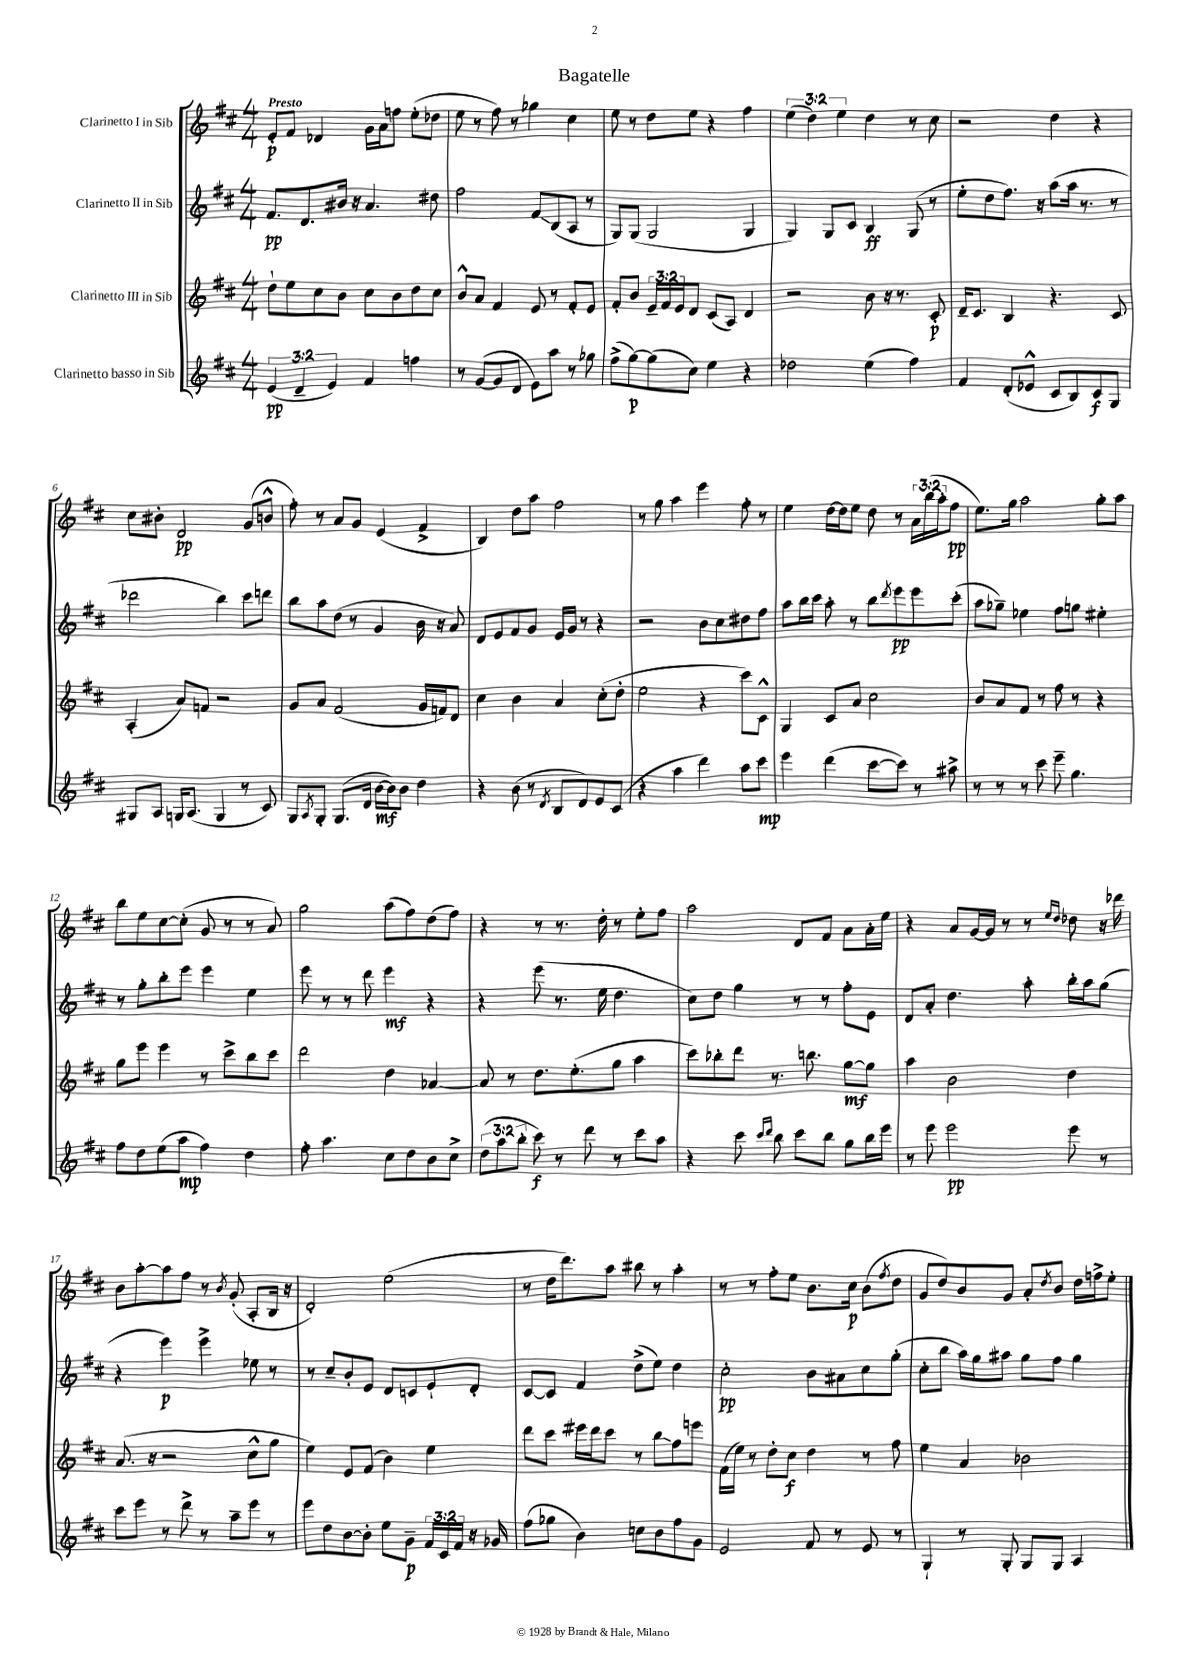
\header { title = "Bagatelle" }
<<
\new StaffGroup <<
\new Staff = "s0" \with { instrumentName = "Clarinetto I in Sib" } {
    \clef treble \key d \major \numericTimeSignature \time 4/4 \override Staff.TupletNumber.text = #tuplet-number::calc-fraction-text \tempo "Presto"
    e'8-.\p fis'8 des'4 g'16 a'16 f''8 e''8-.( des''8 |
    e''8 r8 fis''8) r8 ges''4 cis''4 |
    e''8 r8 d''8 e''8 r4 fis''4 |
    \tuplet 3/2 { e''4( d''4) e''4 } d''4 r8 cis''8 |
    r2 d''4 r4 |
    cis''8 bis'8-. d'2\pp g'8( b'8-^ |
    fis''8-.) r8 a'8 g'8 e'4( fis'4-> |
    b4) d''8 a''8 fis''2 |
    r8 g''8 a''4 e'''4 fis''8-. r8 |
    e''4 d''16~ d''16 e''8 d''8 r8 \tuplet 3/2 { a'16 b''16( a''16-. } fis''8\pp |
    e''8.) g''16 a''2 g''8-. a''8 |
    b''8 e''8 cis''8~ cis''8-.( g'8 r8 r8 a'8) |
    g''2 a''8( fis''8) d''8( fis''8) |
    r4 r8 r8. d''16-. r8 e''8-. fis''8 |
    a''2 d'8 fis'8 a'8 a'16-. e''16 |
    r4 a'8 g'16~ g'16 r8 r8 \grace { e''16 d''16 } des''8 r16 des'''16 |
    b'8 a''8~-. a''8 fis''8 r8 \acciaccatura { b'8 } g'8-.( a8-. b16 r16 |
    d'2-.) e''2( |
    r8 d''16 d'''8.) a''8 bis''8 r8 a''4-. |
    r8 r8 fis''8-. e''8 b'8. cis''16\p b'8( \acciaccatura { fis''8 } d''8 |
    g'8 d''8) b'8 g'8 a'8-. \acciaccatura { d''8 } b'8 d''16 f''16-> e''8-. \bar "|." |
}
\new Staff = "s1" \with { instrumentName = "Clarinetto II in Sib" } {
    \clef treble \key d \major \numericTimeSignature \time 4/4
    fis'8.\pp d'8. bis'16 r16 a'4. dis''8 |
    fis''2 fis'8\glissando b8( a8 r8 |
    g8) g8( g2 g4 |
    g4) g8 cis'8 b4\ff g8( r8 |
    e''8-. d''8 fis''8.) r16 a''8( a''16 r8. r8 |
    des'''2 b''4) cis'''8 d'''8 |
    b''8 a''8 d''8( r8 g'4 b'16 r16 a'8) |
    d'8 e'8 fis'8 g'8 e'16 g'16 r8 r4 |
    r2 b'8 cis''8 dis''8 fis''8 |
    a''8 b''16 cis'''16 a''8-. r8 b''8 \acciaccatura { d'''8 } e'''8\pp e'''8 cis'''8-.( |
    a''8 ges''8--) ees''4 fis''8 g''8 eis''4-. |
    r8 g''8-. b''8-. e'''8 e'''4 e''4 |
    e'''8 r8 r8 d'''8 e'''4\mf r4 |
    r4 e'''8( r8. e''16 d''4. |
    cis''8) d''8 g''4 r8 r8 fis''8-. e'8 |
    d'8 a'8-. d''4. a''8-. b''16-. a''16 g''8( |
    r4 e'''4\p) e'''4-> ees''8 r8 |
    r8 cis''8-- b'8-. e'8 d'8 c'8 e'8-! d'8-. |
    cis'8~ cis'8 fis'4 d''8->( e''8) d''4 |
    cis''2-.\pp b'8 ais'8 cis''8 g''8-.( |
    cis''8-. b''8 a''16) g''16 ais''8 g''8 fis''8 g''4 \bar "|." |
}
\new Staff = "s2" \with { instrumentName = "Clarinetto III in Sib" } {
    \clef treble \key d \major \numericTimeSignature \time 4/4 \override Staff.TupletNumber.text = #tuplet-number::calc-fraction-text
    d''8-! e''8 cis''8 b'8 cis''8 b'8 d''8 cis''8 |
    b'8-^ a'8 fis'4 e'8 r8 fis'8-. e'8 |
    fis'8-. b'8 \tuplet 3/2 { e'16-- fis'16 e'16 } d'8 cis'8( a8) d'4 |
    r2 b'8 r16 r8. cis'8-.\p |
    d'16-- cis'8. b4 r4. cis'8 |
    a4-.( a'8) f'8 r2 |
    g'8 a'8 fis'2( g'16 f'16) d'8 |
    cis''4 b'4 a'4 cis''8-.( d''8-. |
    e''2 r4 cis'''8) cis'8-^ |
    g4 cis'8 a'8 cis''2 |
    b'8 a'8 fis'8 r8 fis''8 r8 r4 |
    g''8 e'''8 e'''4 r8 cis'''8-> b''8 cis'''8 |
    d'''2 d''4 aes'4~ |
    aes'8 r8 d''8. e''8.-.( g''8 a''4 |
    cis'''8) bes''8-. d'''8 r8. b''8. g''8~\mf g''8 |
    a''4 b'2 d''4 |
    a'8.( r16 r2 cis''8-^ g''8 |
    e''4) e'8 fis'8( b'4) e''4 |
    d'''8 cis'''8 eis'''16 d'''16 cis'''8 r8 b''8\glissando fis''8 e'''8 |
    fis'16( e''16) r8 d''8-. cis''8\f d''4 r8 fis''8 |
    e''4 a'4 bes'2 \bar "|." |
}
\new Staff = "s3" \with { instrumentName = "Clarinetto basso in Sib" } {
    \clef treble \key d \major \numericTimeSignature \time 4/4 \override Staff.TupletNumber.text = #tuplet-number::calc-fraction-text
    \tuplet 3/2 { e'4\pp( d'4-- e'4) } fis'4 f''4 |
    r8 g'8~( g'8 d'8 e'8) a''8 r8 ges''8 |
    fis''8->( g''8~\p) g''8( cis''8) e''4 r4 |
    des''2 e''4( fis''4) |
    fis'4 d'8-.( ees'8-^ cis'8 b8) cis'8\f g8 |
    gis8 a8 g16 a8.( g4 r8 cis'8) |
    g8 \acciaccatura { a8 } g8-. g8.( d'16 b'16~\mf b'16) b'8 d''4 |
    r4 b'8( r8 \acciaccatura { d'8 } b8 d'8) e'8 cis'8( |
    r4 a''4 d'''4) a''8 cis'''8\mp |
    e'''4 d'''4( cis'''8~ cis'''8) r8 ais''8-> |
    r8 r8 r8 cis'''8 e'''8-- g''4. |
    fis''8 d''8 e''8( a''8\mp fis''4) d''4 |
    fis''8-. a''4. cis''8 d''8 b'8 cis''8-> |
    \tuplet 3/2 { d''8( a''8 b''8-. } cis'''8\f) r8 d'''8 r8 cis'''8 a''8 |
    r4 cis'''8 \grace { cis'''16 d'''16 } b''8 cis'''8 b''8 g''8 b''16 e'''16 |
    r8 e'''8 e'''2\pp e'''8 r8 |
    cis'''8 e'''8 r8 d'''8-> r8 a''8-- e'''8 r8 |
    e'''8 d''8 b'8~ b'8-. e''8 g'8--\p \tuplet 3/2 { fis'16 cis'16 fis'16 } r16 ges'16 |
    fis''8( ges''8 b'4) c''8 b'8 fis''8 g'8 |
    e'2 fis'8 r8 e'8 r8 |
    g4-! r8 g8-. g8 g8 a4 \bar "|." |
}
>>
>>
